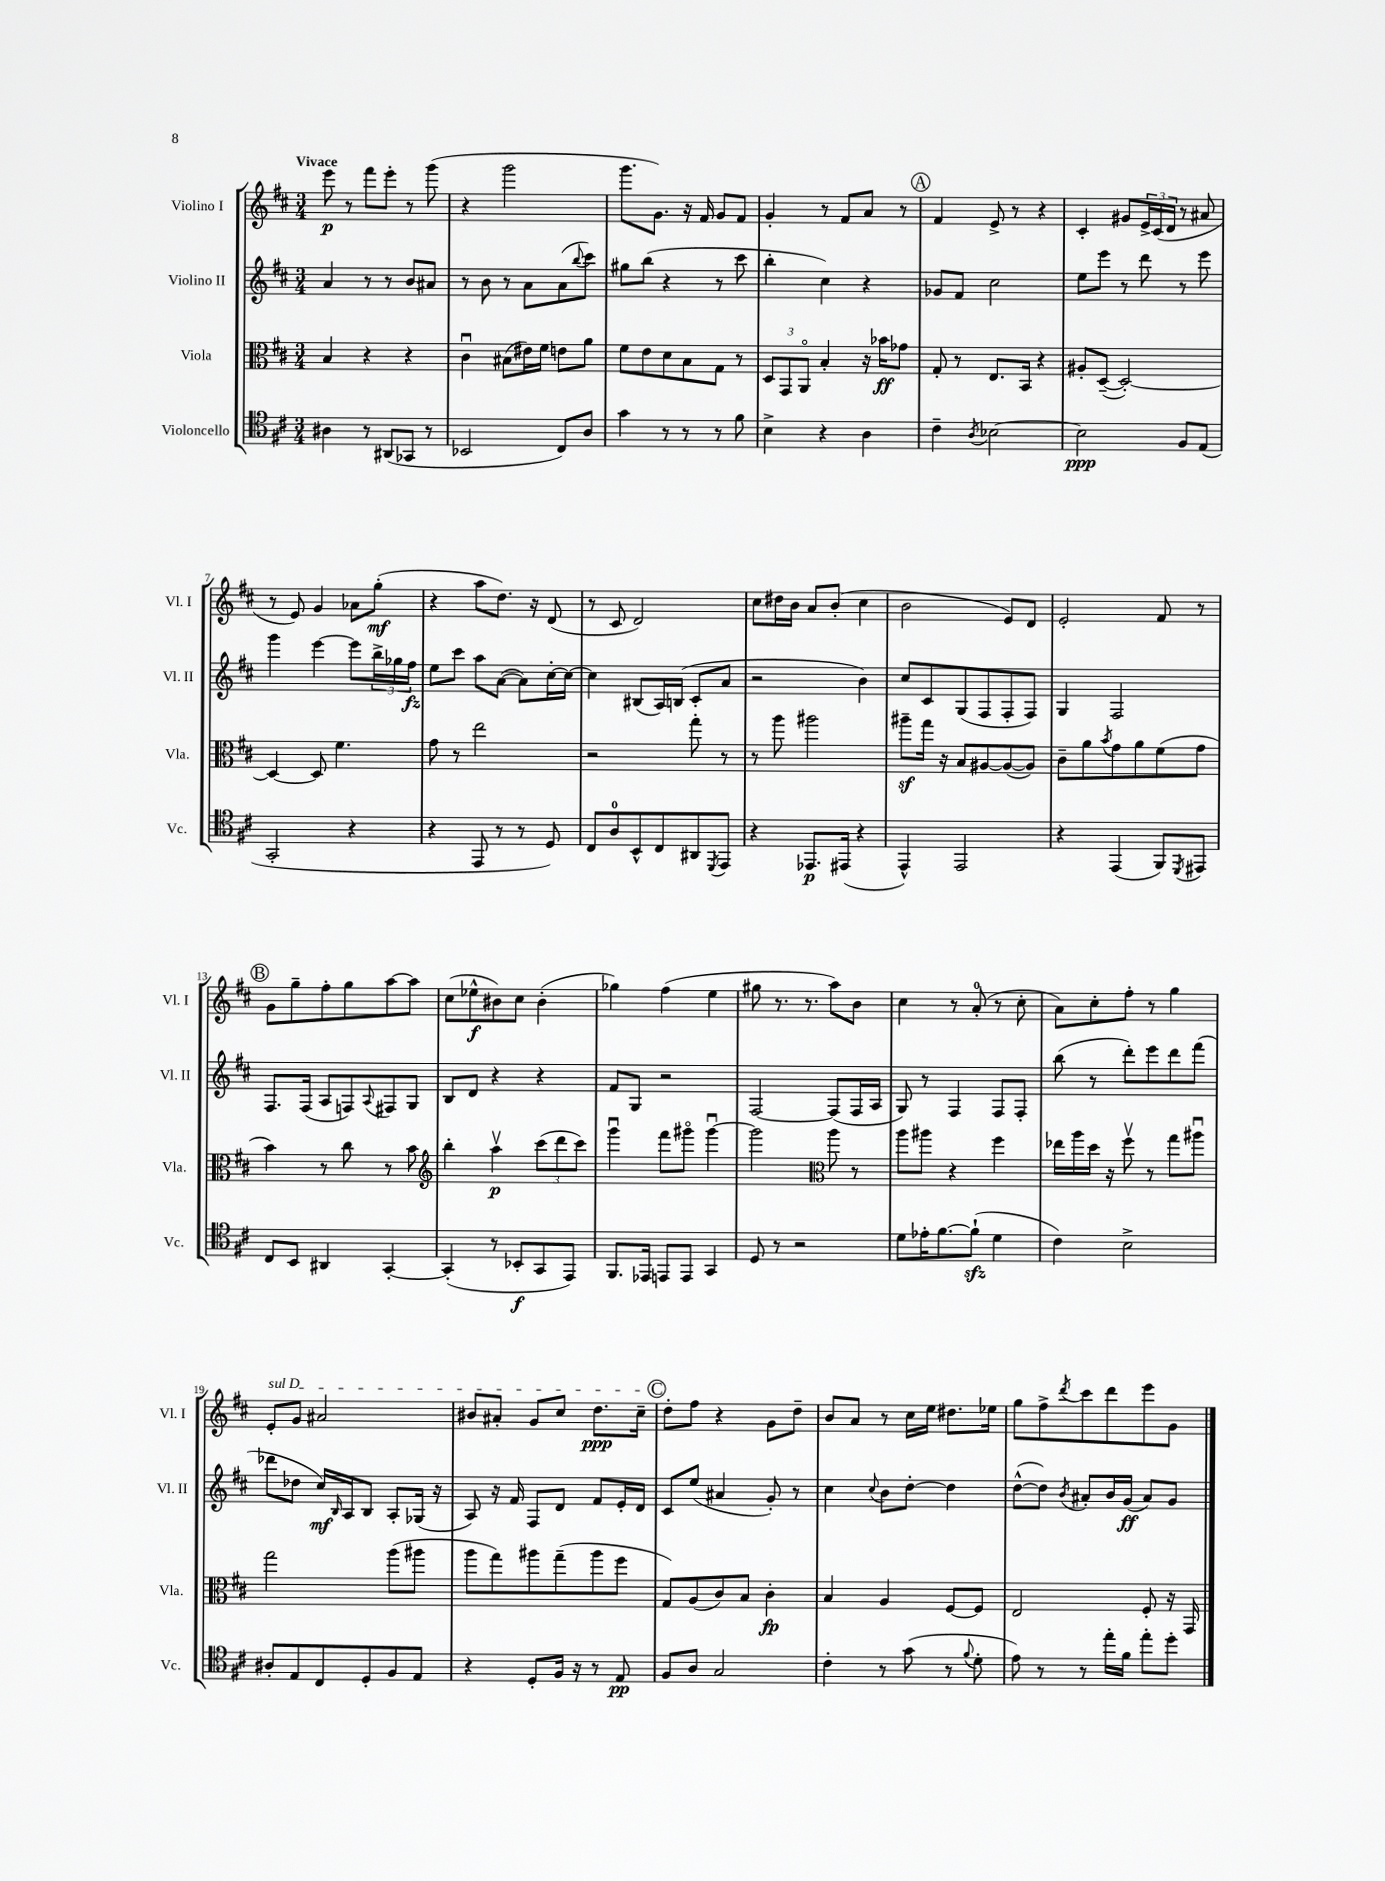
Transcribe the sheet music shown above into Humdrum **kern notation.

**kern	**dynam	**kern	**dynam	**kern	**dynam	**kern	**dynam
*part4	*part4	*part3	*part3	*part2	*part2	*part1	*part1
*staff4	*staff4	*staff3	*staff3	*staff2	*staff2	*staff1	*staff1
*I"Violoncello	*	*I"Viola	*	*I"Violino II	*	*I"Violino I	*
*I'Vc.	*	*I'Vla.	*	*I'Vl. II	*	*I'Vl. I	*
*clefC4	*	*clefC3	*	*clefG2	*	*clefG2	*
*k[f#c#]	*	*k[f#c#]	*	*k[f#c#]	*	*k[f#c#]	*
*M3/4	*	*M3/4	*	*M3/4	*	*M3/4	*
=1	=1	=1	=1	=1	=1	=1	=1
!	!	!	!	!	!	!LO:TX:a:B:t=Vivace	!
4A#X\	.	4B/	.	4a/	.	8eee\	p
.	.	.	.	.	.	8r	.
8r	.	4r	.	8r	.	8fff#\L	.
(8AA#X/L	.	.	.	8r	.	8eee'\J	.
8GG-X/J	.	4r	.	8b/L	.	8r	.
8r	.	.	.	8a#X/J	.	(8ggg\	.
=2	=2	=2	=2	=2	=2	=2	=2
2BB-X/	.	4c#u\	.	8r	.	4r	.
.	.	.	.	8b\	.	.	.
.	.	(8B#X\L	.	8r	.	2ggg\	.
.	.	16e#X\L)	.	8a\L	.	.	.
.	.	16f#\JJ	.	.	.	.	.
8C#/L)	.	8en\L	.	(8a\	.	.	.
.	.	.	.	8qqbb/	.	.	.
8A/J	.	8a\J	.	8ccc#\J)	.	.	.
=3	=3	=3	=3	=3	=3	=3	=3
4g\	.	8f#\L	.	8gg#X\L	.	8.ggg\L	.
.	.	8e\	.	(8bb\J	.	.	.
.	.	.	.	.	.	8.g\J)	.
8r	.	8d\	.	4r	.	.	.
8r	.	8B\	.	.	.	16r	.
.	.	.	.	.	.	16f#/	.
8r	.	8G\J	.	8r	.	8g/L	.
8f#\	.	8r	.	8ccc#\	.	8f#/J	.
=4	=4	=4	=4	=4	=4	=4	=4
4B^\	.	12D/L	.	4bb'\	.	4g'/	.
.	.	12GG/	.	.	.	.	.
.	.	12AA/J	.	.	.	.	.
4r	.	4B'/	.	4cc#\)	.	8r	.
.	.	.	.	.	.	8f#/L	.
4A\	.	16r	.	4r	.	8a/J	.
.	.	16b-X\KL	ff	.	.	.	.
.	.	8g-X\J	.	.	.	8r	.
!!LO:REH:place=s1:t=A
=5	=5	=5	=5	=5	=5	=5	=5
4c#~\	.	8G'/	.	8g-X/L	.	4f#/	.
.	.	8r	.	8f#/J	.	.	.
8qA/	.	.	.	.	.	.	.
[2B-X\	.	8.E/L	.	2cc#\	.	8e^/	.
.	.	.	.	.	.	8r	.
.	.	16BB/Jk	.	.	.	.	.
.	.	4r	.	.	.	4r	.
=6	=6	=6	=6	=6	=6	=6	=6
2B-\]	ppp	8A#X'/L	.	8ee\L	.	4c#'/	.
.	.	([8D~/J	.	8eee\J	.	.	.
.	.	2D'/_)	.	8r	.	8g#X/L	.
.	.	.	.	8ddd\	.	24e^/L	.
.	.	.	.	.	.	(24c#/	.
.	.	.	.	.	.	24d/JJ	.
8F#/L	.	.	.	8r	.	8r	.
(8E/J	.	.	.	8eee\	.	8a#X/	.
!!LO:LB:g=z
=7	=7	=7	=7	=7	=7	=7	=7
2GG'/	.	4D/_	.	4ggg\	.	8r	.
.	.	.	.	.	.	8e/)	.
.	.	8D/]	.	[4eee\	.	4g/	.
.	.	4.f#\	.	.	.	.	.
4r	.	.	.	8eee\L]	.	8a-X\L	.
.	.	.	.	24bb^\L	.	(8gg'\J	mf
.	.	.	.	24gg-X\	.	.	.
.	.	.	.	24ff#\JJ	fz	.	.
=8	=8	=8	=8	=8	=8	=8	=8
4r	.	8g\	.	8ee\L	.	4r	.
.	.	8r	.	8ccc#\J	.	.	.
8EE/	.	2ee\	.	8aa\L	.	8aa\L	.
8r	.	.	.	([8a\J	.	8.dd\J)	.
8r	.	.	.	8a\L])	.	.	.
.	.	.	.	.	.	16r	.
8D/)	.	.	.	[16cc#'\L	.	(8d/	.
.	.	.	.	16cc#\JJ_	.	.	.
=9	=9	=9	=9	=9	=9	=9	=9
8C#/L	.	2r	.	4cc#\]	.	8r	.
8A/	.	.	.	.	.	8c#/	.
8BB^^/	.	.	.	(8B#X/L	.	2d/)	.
8C#/	.	.	.	16A/L)	.	.	.
.	.	.	.	(16Bn/JJ	.	.	.
8AA#X/	.	8gg'\	.	8c#'/L	.	.	.
8qDD/	.	.	.	.	.	.	.
8EE/J	.	8r	.	8a/J	.	.	.
=10	=10	=10	=10	=10	=10	=10	=10
4r	.	8r	.	2r	.	8cc#\L	.
.	.	8aa\	.	.	.	16dd#X\L	.
.	.	.	.	.	.	16b\JJ	.
8.EE-X/L	p	2aa#X\	.	.	.	8a/L	.
.	.	.	.	.	.	(8b'/J	.
(16EE#X/Jk	.	.	.	.	.	.	.
4r	.	.	.	4b\)	.	4cc#\	.
=11	=11	=11	=11	=11	=11	=11	=11
4EE^^/)	.	8aa#Xz~\L	.	8cc#/L	.	2b\	.
.	.	16gg\Jk	.	8c#/	.	.	.
.	.	16r	.	.	.	.	.
2EE/	.	8B/L	.	(8G/	.	.	.
.	.	[8A#X/	.	8F#/	.	.	.
.	.	(8A#/_	.	8F#'/	.	8e/L)	.
.	.	8A#/J])	.	8F#/J)	.	8d/J	.
=12	=12	=12	=12	=12	=12	=12	=12
4r	.	8c#~\L	.	4G/	.	2e'/	.
.	.	8a\	.	.	.	.	.
.	.	8qb/	.	.	.	.	.
(4EE/	.	8g\	.	2F#/	.	.	.
.	.	8a\	.	.	.	.	.
8FF#/L)	.	(8f#\	.	.	.	8f#/	.
8qDD/	.	.	.	.	.	.	.
8EE#X/J	.	8g\J	.	.	.	8r	.
!!LO:LB:g=z
!!LO:REH:place=s1:t=B
=13	=13	=13	=13	=13	=13	=13	=13
8C#/L	.	4b\)	.	8.F#/L	.	8g\L	.
8BB/J	.	.	.	.	.	8gg~\	.
.	.	.	.	(16F#/Jk	.	.	.
4AA#X/	.	8r	.	8A/L	.	8ff#'\	.
.	.	8cc#\	.	8Fn/)	.	8gg\	.
.	.	.	.	8qqA/	.	.	.
[4GG'/	.	8r	.	8F#X/	.	[8aa\	.
.	.	8b\	.	8G/J	.	8aa\J]	.
=14	=14	=14	=14	=14	=14	=14	=14
*	*	*clefG2	*	*	*	*	*
(4GG'/]	.	4bb'\	.	8B/L	.	(8cc#\L	.
.	.	.	.	8d/J	.	8ee-X^^\	f
8r	.	4aav\	p	4r	.	8b#X\)	.
8BB-X'/L	f	.	.	.	.	8cc#\J	.
8GG/	.	(12ccc#\L	.	4r	.	(4b#'\	.
.	.	12ddd\	.	.	.	.	.
8EE/J)	.	.	.	.	.	.	.
.	.	12ccc#\J)	.	.	.	.	.
=15	=15	=15	=15	=15	=15	=15	=15
8.FF#/L	.	4gggu\	.	8f#/L	.	4gg-X\)	.
.	.	.	.	8G/J	.	.	.
16EE-X/Jk	.	.	.	.	.	.	.
8EEn/L	.	8fff#\L	.	2r	.	(4ff#\	.
8EE/J	.	8ggg#X\J	.	.	.	.	.
4GG/	.	[4ggg#u\	.	.	.	4ee\	.
=16	=16	=16	=16	=16	=16	=16	=16
8D/	.	2ggg#\]	.	[2F#/	.	8gg#X\	.
8r	.	.	.	.	.	8.r	.
2r	.	.	.	.	.	.	.
.	.	.	.	.	.	8.r	.
*	*	*clefC3	*	*	*	*	*
.	.	8aa\	.	(8F#/L]	.	8aa\L)	.
.	.	8r	.	16F#/L	.	8b\J	.
.	.	.	.	16A/JJ	.	.	.
=17	=17	=17	=17	=17	=17	=17	=17
8d\L	.	8aa\L	.	8G/)	.	4cc#\	.
16e-X'\K	.	8aa#X\J	.	8r	.	.	.
[8.f#\	.	.	.	.	.	.	.
.	.	4r	.	4F#/	.	8r	.
(8f#zz`\J]	.	.	.	.	.	(8a'/	.
4d\	.	4ff#\	.	8F#/L	.	8r	.
.	.	.	.	8F#'/J	.	8cc#'\	.
=18	=18	=18	=18	=18	=18	=18	=18
4c#\)	.	16ee-X\LL	.	(8bb\	.	8a\L)	.
.	.	16aa\	.	.	.	.	.
.	.	16dd\JJ	.	8r	.	8cc#'\	.
.	.	16r	.	.	.	.	.
2B^\	.	8ff#v\	.	8ddd'\L)	.	8ff#'\J	.
.	.	8r	.	8eee\	.	8r	.
.	.	8gg\L	.	8ddd\	.	4gg\	.
.	.	8aa#Xu\J	.	(8fff#\J	.	.	.
!!LO:LB:g=z
=19	=19	=19	=19	=19	=19	=19	=19
!	!	!	!	!	!	!LO:TX:a:i:t=sul D	!
8A#X'/L	.	2gg\	.	8ddd-X\L	.	8e'/L	.
8E/	.	.	.	8dd-X\J	.	8g/J	.
8C#/	.	.	.	16cc#/LL)	mf	2a#X/	.
.	.	.	.	16qqB/	.	.	.
.	.	.	.	16A/J	.	.	.
8D'/	.	.	.	8B/J	.	.	.
8F#/	.	(8aa\L	.	8A'/L	.	.	.
8E/J	.	8aa#X\J	.	(16G-X/Jk	.	.	.
.	.	.	.	16r	.	.	.
=20	=20	=20	=20	=20	=20	=20	=20
4r	.	8aa\L	.	8A/)	.	8b#X/L	.
.	.	8gg\)	.	16r	.	8a#X'/J	.
.	.	.	.	16f#/	.	.	.
8D'/L	.	8aa#X\	.	8F#/L	.	8g/L	.
16F#/Jk	.	(8gg~\	.	8d/J	.	8cc#/J	.
16r	.	.	.	.	.	.	.
8r	.	8aa#\	.	8f#/L	.	8.dd\L	ppp
8E/	pp	8ff#\J	.	16e'/L	.	.	.
.	.	.	.	16d/JJ	.	16cc#~\Jk	.
!!LO:REH:place=s1:t=C
=21	=21	=21	=21	=21	=21	=21	=21
8F#/L	.	8G/L)	.	8c#/L	.	8dd'\L	.
8A/J	.	(8A/	.	(8ee/J	.	8ff#\J	.
2G/	.	8c#/)	.	4a#X/	.	4r	.
.	.	8B/J	.	.	.	.	.
.	.	4c#'\	fp	8g'/)	.	8g\L	.
.	.	.	.	8r	.	8dd~\J	.
=22	=22	=22	=22	=22	=22	=22	=22
4c#'\	.	4B/	.	4cc#\	.	8b/L	.
.	.	.	.	.	.	8a/J	.
.	.	.	.	8qqcc#/	.	.	.
8r	.	4A/	.	8b\L	.	8r	.
(8g\	.	.	.	[8dd'\J	.	16cc#\LL	.
.	.	.	.	.	.	16ee\JJ	.
8r	.	[8F#/L	.	4dd\]	.	8.dd#X\L	.
8qqf#/	.	.	.	.	.	.	.
8d'\	.	8F#/J]	.	.	.	.	.
.	.	.	.	.	.	16ee-X\Jk	.
=23	=23	=23	=23	=23	=23	=23	=23
8e\)	.	2E/	.	([8dd^^\L	.	8gg\L	.
8r	.	.	.	8dd\J])	.	8ff#^\	.
.	.	.	.	8qb/	.	8qddd/	.
8r	.	.	.	8a#X'/L	.	8ccc#\	.
16ee'\LL	.	.	.	16b/L	.	8ddd\	.
16f#\JJ	.	.	.	(16g/JJ	ff	.	.
8ee'\L	.	8F#'/	.	8a#/L)	.	8eee\	.
8dd'\J	.	16r	.	8g/J	.	8g\J	.
.	.	16GG/	.	.	.	.	.
==	==	==	==	==	==	==	==
*-	*-	*-	*-	*-	*-	*-	*-
